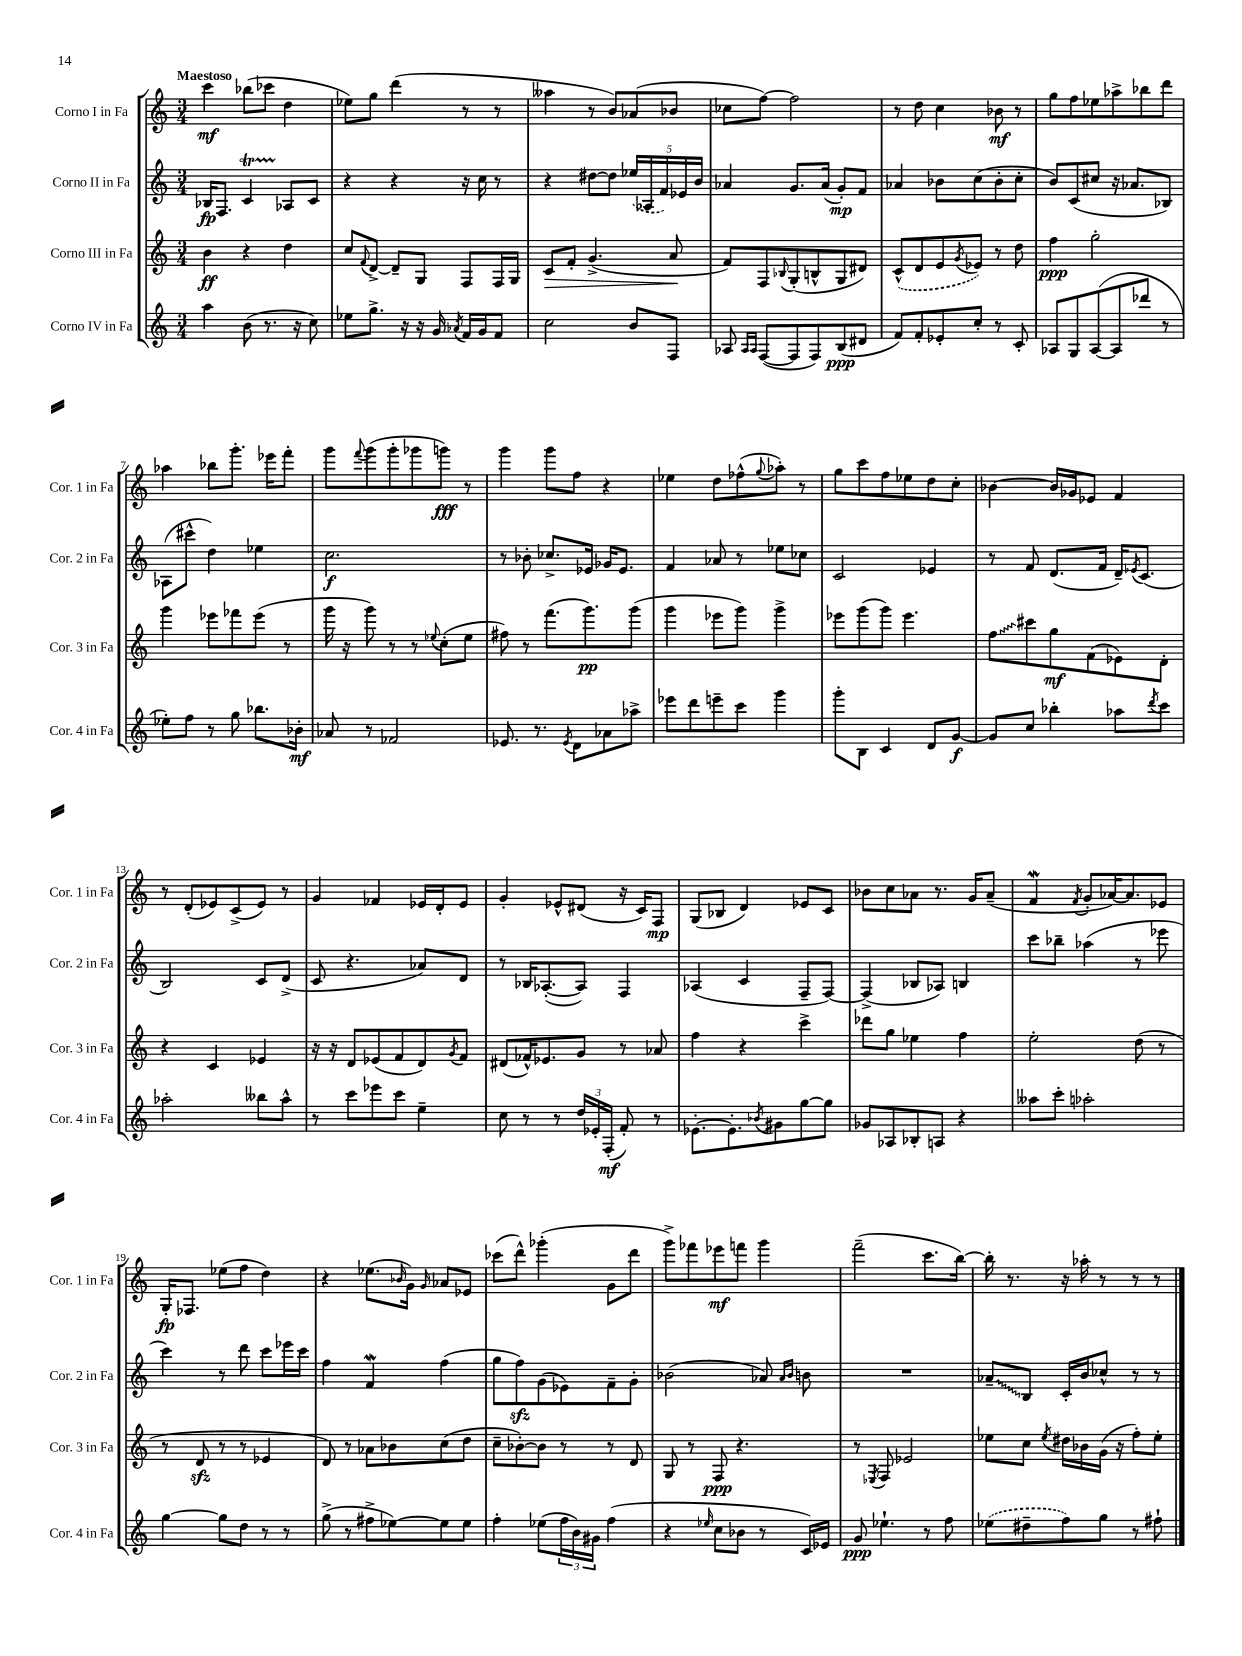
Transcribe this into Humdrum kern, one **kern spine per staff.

**kern	**kern	**kern	**kern
*staff4	*staff3	*staff2	*staff1
*clefG2	*clefG2	*clefG2	*clefG2
*k[]	*k[]	*k[]	*k[]
*M3/4	*M3/4	*M3/4	*M3/4
4aa	4b	16B-	4ccc
.	.	8.F	.
(8b	4r	4c	(8bb-
8.r	.	.	8ccc-
.	4dd	8A-	4dd
16r	.	.	.
8cc)	.	8c	.
=	=	=	=
8ee-	8cc	4r	8ee-)
.	8qqf	.	.
8.gg^	[8d^	.	8gg
.	8d~]	4r	(4ddd
16r	.	.	.
16r	8G	.	.
16g	.	.	.
8qa-	.	.	.
16f	8F	16r	8r
16g	.	16cc	.
8f	16F	8r	8r
.	16G	.	.
=	=	=	=
2cc	8c	4r	4aa--
.	8f'	.	.
.	(4.g^	[8dd#	8r
.	.	8dd#]	8b)
8b	.	(20ee-	(8a-
.	.	20A-	.
.	.	20f)	.
8F	8a	.	8b-
.	.	20e-	.
.	.	20b	.
=	=	=	=
8A-	8f)	4a-	8cc-
16qqA-	.	.	.
16qqA-	.	.	.
([8F	8F	.	[8ff)
.	8qqB-	.	.
8F]	(8G'	8.g	2ff]
8F)	8B^^	.	.
.	.	(16a-	.
(8B	8G	8g')	.
8d#	8d#)	8f	.
=	=	=	=
8f)	(8c^^	4a-	8r
8f'	8d	.	8dd
8e-'	8e	8b-	4cc
.	8qg	.	.
8cc'	8e-)	(8cc	.
8r	8r	8b-'	8b-
8c'	8dd	8cc'	8r
=	=	=	=
8A-	4ff	8b)	8gg
8G	.	(8c	8ff
([8A-	2gg'	8cc#	8ee-
8A-]	.	16r	8aa-^
.	.	8.a-	.
8ddd-	.	.	8bb-
8r	.	8B-)	8ddd
=	=	=	=
8ee-')	4ggg	(8A-	4aa-
8ff	.	8ccc#^^	.
8r	8eee-	4dd)	8bb-
8gg	8fff-	.	8.ggg'
8.bb-	(8eee-	4ee-	.
.	.	.	16eee-
.	8r	.	8fff'
16b-'	.	.	.
=	=	=	=
8a-	16ggg	2.cc	8ggg
.	16r	.	.
.	.	.	8qqfff
8r	8ggg)	.	(8ggg
2f-	8r	.	8ggg'
.	8r	.	8ggg-
.	8qqee-	.	.
.	(8cc'	.	8ggg)
.	8ee-	.	8r
=	=	=	=
8.e-	8ff#)	8r	4ggg
.	8r	8b-'	.
8.r	.	.	.
.	(8.fff	8.cc-^	8ggg
8qe-	.	.	.
8d	.	.	8ff
.	8.ggg)	16e-	.
8a-	.	16g-	4r
.	.	8.e-	.
8aa-^	(8ggg	.	.
=	=	=	=
8eee-	4ggg	4f	4ee-
8ddd	.	.	.
8eee~	8eee-	8a-	8dd
8ccc	8ggg)	8r	(8ff-^^
.	.	.	8qqgg
4ggg	4ggg^	8ee-	8aa-')
.	.	8cc-	8r
=	=	=	=
8ggg'	8eee-	2c	8gg
8B	(8ggg	.	8ccc
4c	8ggg)	.	8ff
.	4.eee-	.	8ee-
8d	.	4e-	8dd
[8g	.	.	8cc'
=	=	=	=
8g]	8ff	8r	[4b-
8cc	8ccc#	8f	.
4bb-'	8gg	(8.d	16b-]
.	.	.	16g-
.	(8f	.	8e-
.	.	16f	.
8aa-	8e-)	16d~)	4f
.	.	8qe-	.
.	.	(8.c	.
8qddd	.	.	.
8ccc	8d'	.	.
=	=	=	=
2aa-'	4r	2B)	8r
.	.	.	(8d'
.	4c	.	8e-)
.	.	.	(8c^
8bb--	4e-	8c	8e-)
8aa-^^	.	(8d^	8r
=	=	=	=
8r	16r	8c	4g
.	16r	.	.
8ccc	8d	4.r	.
8eee-	(8e-	.	4f-
8ccc	8f	.	.
4ee~	8d)	8a-)	16e-
.	.	.	16d'
.	8qg	.	.
.	8f	8d	8e-
=	=	=	=
8cc	(8d#	8r	4g'
8r	16f-^^)	16B-	.
.	8.e-	([8.A-'	.
8r	.	.	8e-^^
24dd	8g	8A-])	(8d#
24e-'	.	.	.
(24F'	.	.	.
8f')	8r	4F	16r
.	.	.	16c)
8r	8a-	.	8F
=	=	=	=
[8.e-'	4ff	(4A-	(8G
.	.	.	8B-
8.e-']	.	.	.
.	4r	4c	4d)
8qb-	.	.	.
8g#	.	.	.
[8gg	4ccc^	8F~	8e-
8gg]	.	[8F)	8c
=	=	=	=
8g-	8ddd-	(4F^]	8b-
8A-	8gg	.	8cc
8B-'	4ee-	8B-	8a-
8A	.	8A-)	8.r
4r	4ff	4B	.
.	.	.	16g
.	.	.	(8a-~
=	=	=	=
8aa--	2ee'	8ccc	4f
8ccc'	.	8bb-~	.
.	.	.	8qf
2aa-'	.	(4aa-	8g'
.	.	.	[16a-)
.	.	.	8.a-]
.	(8dd	8r	.
.	8r	8eee-	8e-
=	=	=	=
[4gg	8r	4ccc)	16G'
.	.	.	8.F-
.	8d	.	.
8gg]	8r	8r	(8ee-
8dd	8r	8ddd	8ff
8r	4e-	8ccc	4dd)
8r	.	16eee-	.
.	.	16ccc	.
=	=	=	=
(8gg^	8d)	4ff	4r
8r	8r	.	.
8ff#^	8a-	4f	(8.ee-
[8ee-)	8b-	.	.
.	.	.	16qqb-
.	.	.	16g)
.	.	.	16qqg
8ee-]	(8cc	(4ff	8a-
8ee-	8dd	.	8e-
=	=	=	=
4ff'	8cc~	8gg	(8ccc-
.	[8b-')	8ff)	8ddd^^)
(8ee-	8b-]	(8g	(4ggg-'
24ff	8r	8e-)	.
24b)	.	.	.
24g#	.	.	.
(4ff	8r	8f~	8g
.	8d	8g'	8ddd
=	=	=	=
4r	8G	(2b-	8ggg^)
.	8r	.	8fff-
16qqee-	.	.	.
8cc	8F	.	8eee-
8b-	4.r	.	8fff
8r	.	8a-)	4ggg
.	.	16qqa-	.
.	.	16qqb-	.
16c)	.	8b	.
16e-	.	.	.
=	=	=	=
8g	8r	2.r	(2fff~
.	8qE-	.	.
4.ee-`	8F	.	.
.	2e-	.	.
8r	.	.	8.ccc
8ff	.	.	.
.	.	.	[16bb)
=	=	=	=
(8ee-	8ee-	8a-~	16bb']
.	.	.	8.r
8dd#~	8cc	8B	.
.	8qee-	.	.
8ff)	16dd#	16c'	16r
.	16b-	16b	16aa-'
8gg	(16g	8cc-^^	8r
.	16r	.	.
8r	8ff')	8r	8r
8ff#`	8ee-'	8r	8r
==	==	==	==
*-	*-	*-	*-
